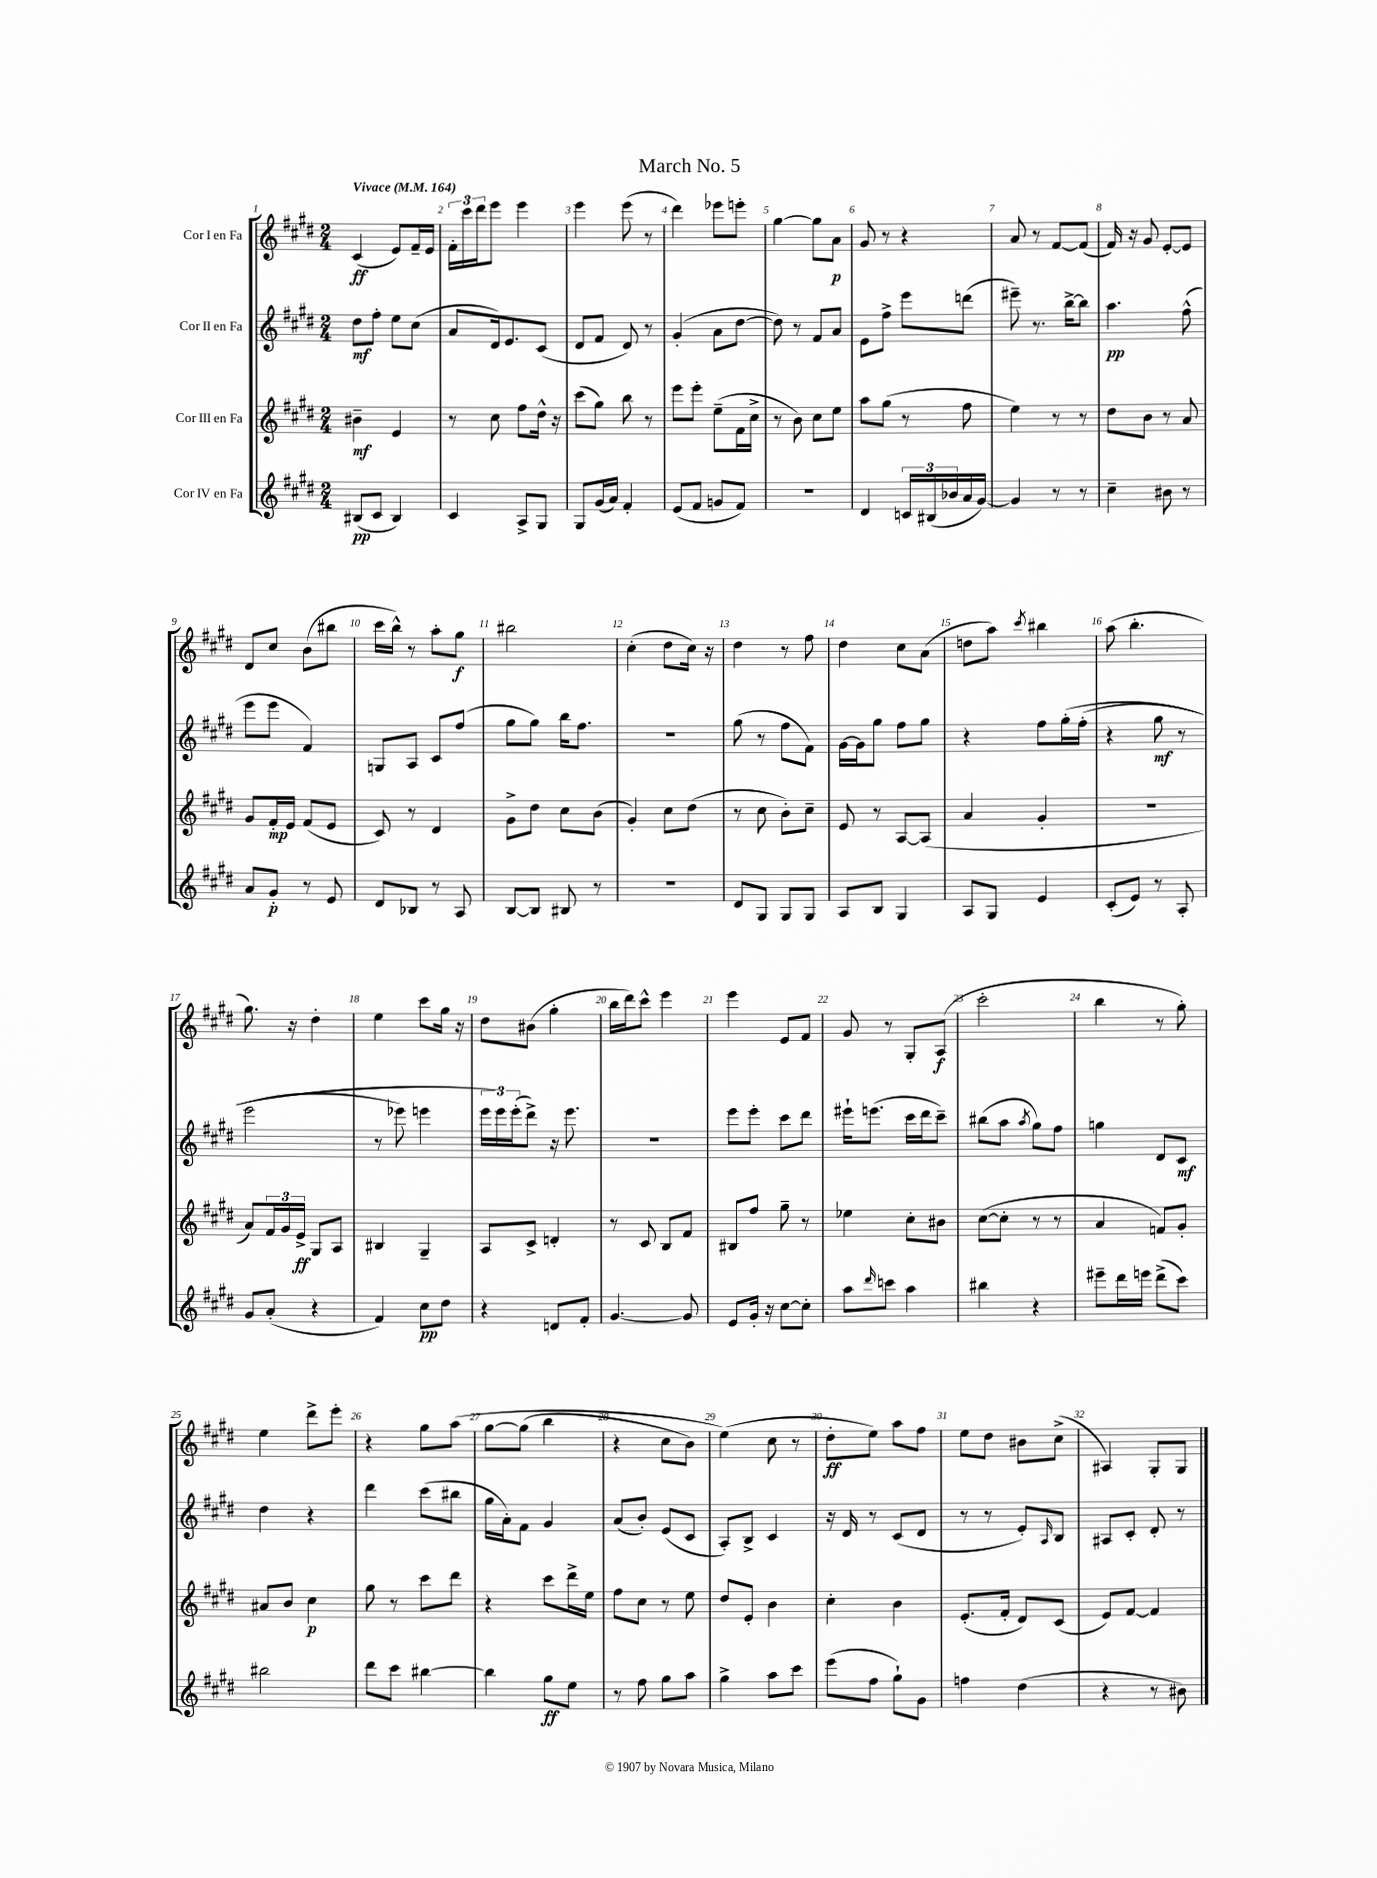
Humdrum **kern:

**kern	**kern	**kern	**kern
*staff4	*staff3	*staff2	*staff1
*clefG2	*clefG2	*clefG2	*clefG2
*k[f#c#g#d#]	*k[f#c#g#d#]	*k[f#c#g#d#]	*k[f#c#g#d#]
*M2/4	*M2/4	*M2/4	*M2/4
*MM164	*MM164	*MM164	*MM164
(8B#	4b#~	8dd#	(4c#
8c#	.	8ff#'	.
4B#)	4e	8ee	8e)
.	.	(8cc#	16f#~
.	.	.	16e
=	=	=	=
4c#	8r	8a	24f#'
.	.	.	24ccc#
.	.	.	24ddd#
.	8cc#	16d#)	8eee
.	.	8.e	.
8A^	8ff#	.	4eee
8G#	16dd#^^	(8c#	.
.	16r	.	.
=	=	=	=
8G#	(8ccc#	8d#	4eee
(16g#	8gg#)	8f#	.
16a)	.	.	.
4f#'	8bb	8d#)	(8eee
.	8r	8r	8r
=	=	=	=
(8e	8eee	(4g#'	4ddd#)
8f#	8eee'	.	.
8g	(8ee~	8a	8eee-
8f#)	16f#	[8dd#	8eee'
.	16cc#^	.	.
=	=	=	=
2r	8r	8dd#])	[4gg#
.	8b)	8r	.
.	8cc#	8f#	8gg#]
.	8ee	8a	8a
=	=	=	=
4d#	8aa	8e	8g#
.	(8gg#	8ff#^	8r
24c	8r	8eee	4r
(24B#	.	.	.
24b-	.	.	.
16a	8ff#	(8ddd	.
[16g#)	.	.	.
=	=	=	=
4g#]	4ee)	8eee#~)	8a
.	.	8.r	8r
8r	8r	.	[8f#
.	.	[16bb^	.
8r	8r	8bb]	(8f#]
=	=	=	=
4cc#~	8dd#	4.aa	16f#)
.	.	.	16r
.	8b	.	8g#
8b#	8r	.	[8e'
8r	8a	(8ff#^^	8e]
=	=	=	=
8a	8g#	8eee	8d#
8g#'	16f#'	8eee	8cc#
.	16e	.	.
8r	(8f#	4f#)	(8b
8e	8e	.	8bb#
=	=	=	=
8d#	8c#)	8G	16ccc#
.	.	.	16bb^^)
8B-	8r	8A	8r
8r	4d#	8c#	8aa'
8A	.	(8ff#	8gg#
=	=	=	=
[8B	8g#^	8gg#	2bb#
8B]	8dd#	8gg#)	.
8B#	8cc#	16bb	.
.	.	8.ff#	.
8r	(8b	.	.
=	=	=	=
2r	4g#')	2r	(4cc#'
.	8cc#	.	8dd#
.	(8dd#	.	16cc#)
.	.	.	16r
=	=	=	=
8d#	8r	(8gg#	4dd#
8G#	8cc#	8r	.
8G#	8b')	8ff#	8r
8G#	8cc#~	8f#)	8ff#
=	=	=	=
8A	8e	[16g#	4dd#
.	.	16g#]	.
8B	8r	8gg#	.
4G#	[8A	8ff#	8cc#
.	(8A]	8gg#	(8a
=	=	=	=
8A	4a	4r	8dd
8G#	.	.	8aa)
.	.	.	8qccc#
4e	4g#'	8ff#	4bb#
.	.	&(16gg#'	.
.	.	(16ff#'	.
=	=	=	=
(8c#'	2r	4r	(8aa
8e)	.	.	4.bb'
8r	.	8gg#	.
8A'	.	8r	.
=	=	=	=
8g#	8a)	2eee	8.gg#)
(8a'	24f#	.	.
.	24g#	.	.
.	.	.	16r
.	24e^	.	.
4r	8G#	.	4dd#'
.	8A	.	.
=	=	=	=
4f#)	4B#	8r	4ee
.	.	8eee-)	.
8cc#	4G#~	4eee	8ccc#
8dd#	.	.	16gg#
.	.	.	16r
=	=	=	=
4r	8A	24eee	8dd#
.	.	24eee&)	.
.	.	(24eee'	.
.	8c#^	8ddd#^)	(8b#
8d	4d'	16r	4gg#'
.	.	8.eee	.
8f#'	.	.	.
=	=	=	=
[4.g#	8r	2r	16bb
.	.	.	16ddd#)
.	8c#	.	8ccc#^^
.	8B	.	4eee
8g#]	8f#	.	.
=	=	=	=
8e	8B#	8eee	4eee
16g#'	8ff#	8eee'	.
16r	.	.	.
[8cc#	8gg#~	8ccc#	8e
8cc#']	8r	8ddd#	8f#
=	=	=	=
8aa	4ee-	16eee#`	8g#
.	.	(8.eee	.
16qqddd#	.	.	.
8ccc	.	.	8r
4aa	8cc#'	16ccc#	8G#'
.	.	16ddd#	.
.	8b#	8ccc#~)	(8A
=	=	=	=
4bb#	([8cc#	(8bb#	2ccc#'
.	8cc#']	8aa	.
.	.	8qaa	.
4r	8r	8gg#)	.
.	8r	8ff#	.
=	=	=	=
8eee#~	4a	4gg	4bb
16ddd#	.	.	.
16eee	.	.	.
(8ddd#^	8f)	8d#	8r
8ccc#)	8g#'	8c#	8gg#')
=	=	=	=
2bb#	8a#	4dd#	4ee
.	8b	.	.
.	4cc#	4r	8ddd#^
.	.	.	8eee'
=	=	=	=
8ddd#	8gg#	4ddd#	4r
8ccc#	8r	.	.
[4bb#	8ccc#	(8ccc#	8gg#
.	8ddd#	8bb#	&(8aa
=	=	=	=
4bb#]	4r	16gg#	[8gg#
.	.	16a')	.
.	.	8f#	(8gg#]
8gg#	8ccc#	4g#	4bb
8ee	16ddd#^	.	.
.	16ee	.	.
=	=	=	=
8r	8ff#	(8a	4r
8ff#	8cc#	8b')	.
8gg#	8r	(8e	8cc#
8aa	8ee	8c#	8b)
=	=	=	=
4gg#^	8dd#	8A')	(4ee&)
.	8e'	8B^	.
8aa	4b	4c#	8cc#
8ccc#	.	.	8r
=	=	=	=
(8eee	4cc#'	16r	8dd#'
.	.	16d#	.
8ff#	.	8r	8ee)
8gg#`)	4b	(8c#	8aa
8g#	.	8d#	8ff#
=	=	=	=
4ff	(8.e'	8r	8ee
.	.	8r	8dd#
.	16f#'	.	.
(4dd#	8d#)	8e')	8b#
.	.	16qqA	.
.	(8c#	8B	(8cc#^
=	=	=	=
4r	8e)	8A#	4A#)
.	[8f#	8c#'	.
8r	4f#]	8d#'	8G#'
8b#)	.	8r	8G#
==	==	==	==
*-	*-	*-	*-
